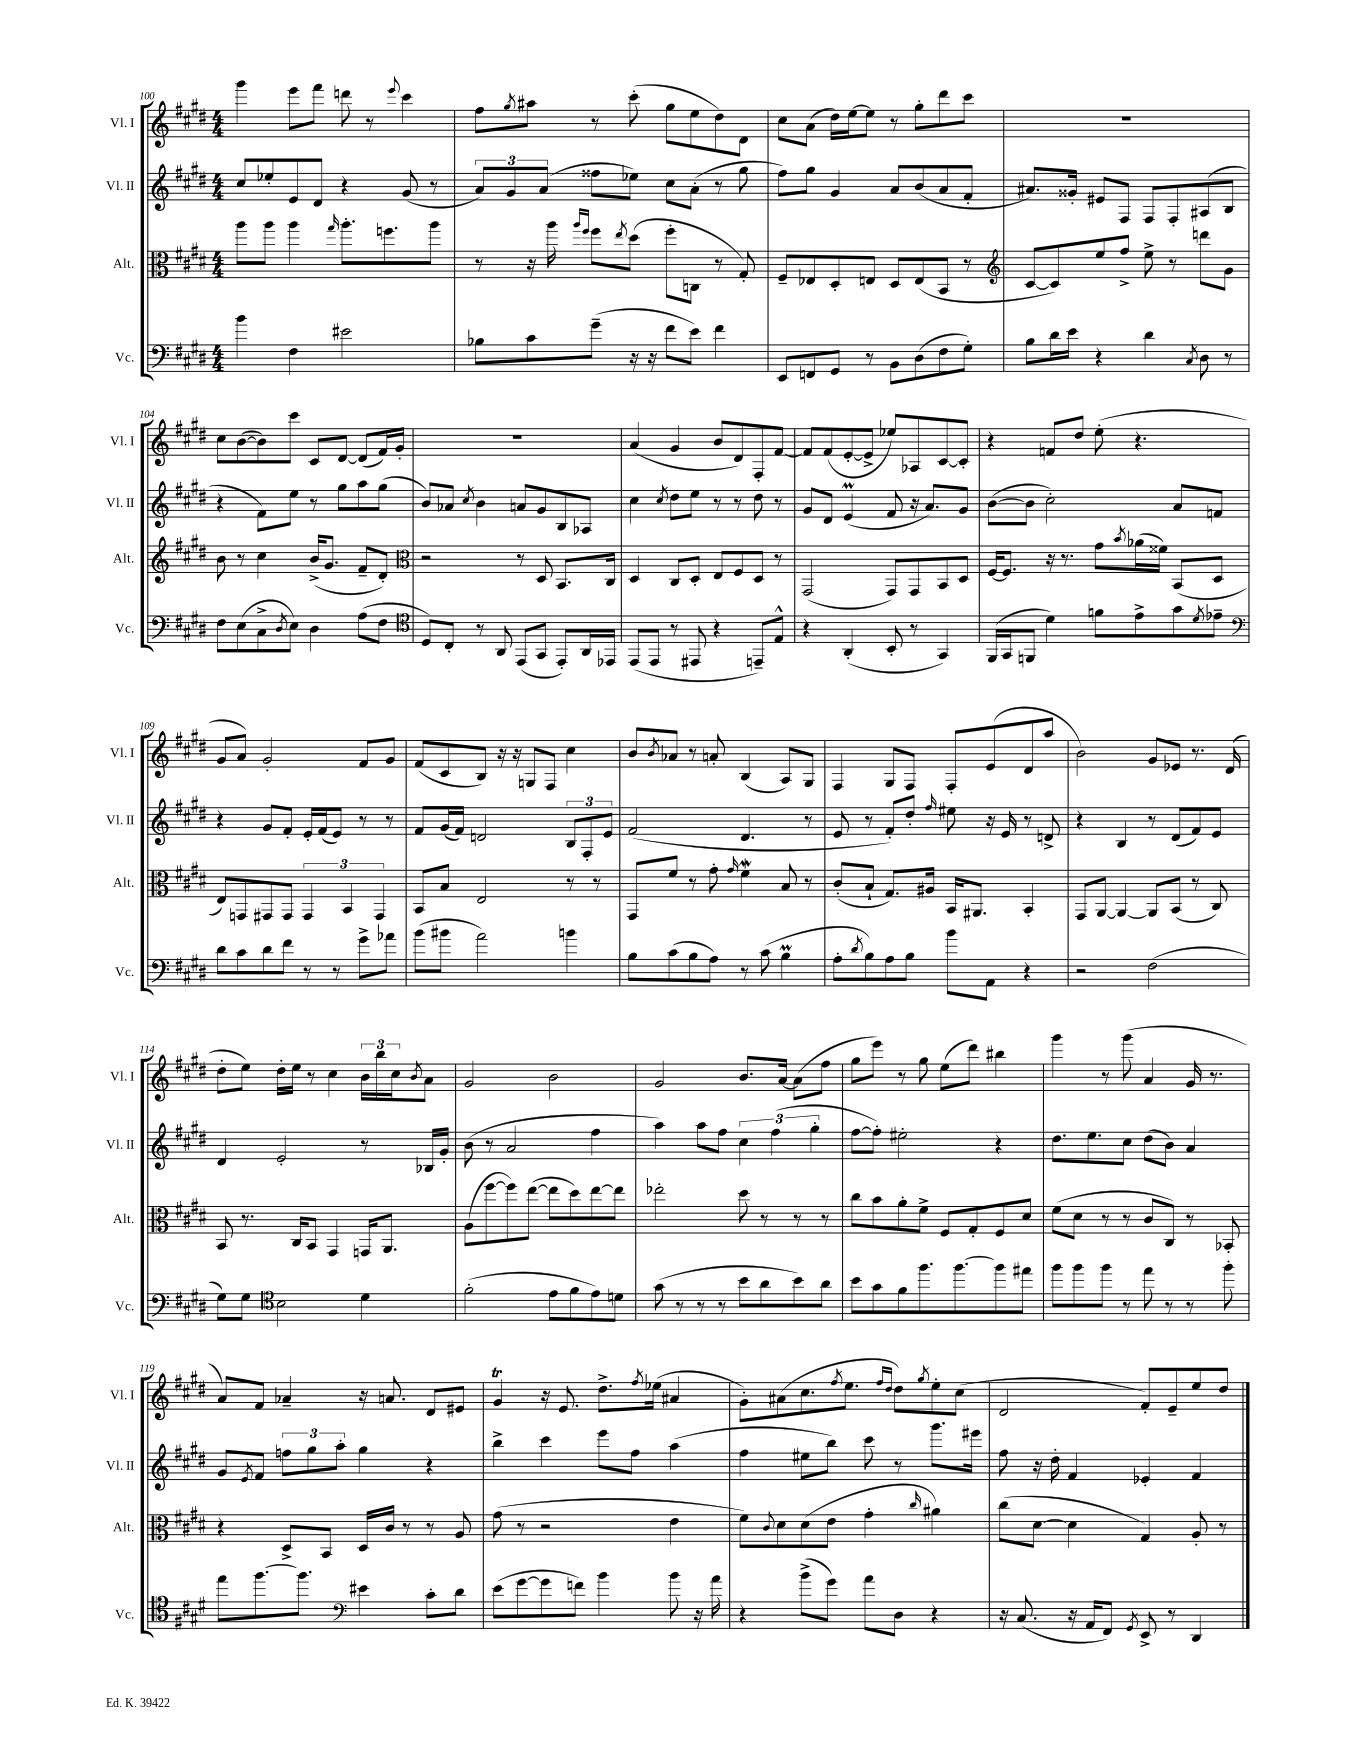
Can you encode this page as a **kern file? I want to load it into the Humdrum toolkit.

**kern	**kern	**kern	**kern
*staff4	*staff3	*staff2	*staff1
*clefF4	*clefC3	*clefG2	*clefG2
*k[f#c#g#d#]	*k[f#c#g#d#]	*k[f#c#g#d#]	*k[f#c#g#d#]
*M4/4	*M4/4	*M4/4	*M4/4
4b	8aa	8cc#	4ggg#
.	8aa	8ee-'	.
4F#	4aa	8e	8eee
.	.	8d#	8fff#
.	16qqgg#	.	.
2e#	8.aa'	4r	8ddd
.	.	.	8r
.	8.ff	.	.
.	.	.	8qqeee
.	.	(8g#	4ccc#
.	8aa	8r	.
=	=	=	=
8B-	8r	12a)	8ff#
.	.	12g#	.
.	.	.	8qgg#
8c#	16r	.	8aa#
.	.	(12a	.
.	16aa	.	.
.	16qqaa	.	.
.	16qqff#	.	.
(8g#~	8ff#	8ff##	8r
.	8qee	.	.
16r	(8dd#	8ee-)	(8ccc#'
16r	.	.	.
8f#	8ff#'	8cc#	8gg#
8e)	8C	(8a'	8ee
4f#	8r	8r	8dd#)
.	8G#')	8gg#	8d#
=	=	=	=
8EE	8F#~	8ff#)	8cc#
8FF	8E-	8gg#	(8a
8GG#	8D#'	4g#	16dd#)
.	.	.	[16ee
8r	8E	.	8ee]
8BB	8D#	8a	8r
(8D#	(8E	(8b	8gg#'
8F#	8BB	8a	8ddd#
8G#')	8r	8f#'	8ccc#
=	=	=	=
*	*clefG2	*	*
8B	[8c#	8.a#)	1r
16d#	8c#])	.	.
16e	.	16g##'	.
4r	8ee	8e#	.
.	8ff#^	8F#	.
4d#	8ee^	8F#	.
.	8r	8F#'	.
8qC#	.	.	.
8D#	8ddd	(8A#	.
8r	8g#	8B	.
=	=	=	=
8F#	8b	4r	8cc#
(8E	8r	.	([8b
8C#^	4cc#	8f#)	8b])
8qD#	.	.	.
8E)	.	8ee	8ccc#
4D#	(16b^	8r	8c#
.	8.g#	.	.
.	.	8gg#	[8d#
(8A	8f#~	8aa	(8d#]
8F#	8d#')	(8gg#	16f#)
.	.	.	16g#'
=	=	=	=
*clefC4	*clefC3	*	*
8D#)	2r	8b)	1r
8C#'	.	8a-	.
.	.	8qcc#	.
8r	.	4b	.
8AA	.	.	.
(8EE	8r	8a	.
8GG#	8D#	8g#	.
8EE')	8.BB	8B	.
16AA	.	8A-	.
16EE-	16C#	.	.
=	=	=	=
(8EE	4D#	4cc#	(4a
8EE	.	.	.
.	.	8qcc#	.
8r	8C#	8dd#	4g#
8EE#	8D#'	8ee	.
4r	8E	8r	8b
.	8F#	8r	8d#)
8EE~)	8D#	8dd#	8F#'
8E^^	8r	8r	[8f#
=	=	=	=
4r	(2GG#	8g#	8f#]
.	.	8d#	(8f#
(4AA'	.	(4e	[8e'
.	.	.	8e^]
8BB'	8GG#)	8f#	8ee-)
8r	8GG#	16r	8A-
.	.	8.a)	.
4GG#)	8BB	.	[8c#
.	8D#	8g#	8c#']
=	=	=	=
(16FF#	[16F#	([8b	4r
16GG#	8.F#]	.	.
8FF	.	8b]	.
4d#)	16r	2cc#')	8f
.	8.r	.	.
.	.	.	8dd#
8f	8g#	.	(8ee'
.	8qb	.	.
8e^	(16a-	.	4.r
.	16f##)	.	.
8g#	(8BB	8a	.
8qd#	.	.	.
8e-~	8D#	8f	.
=	=	=	=
*clefF4	*	*	*
8d#	8E)	4r	8g#
8c#	8GG	.	8a)
8d#	8GG#	8g#	2g#'
8f#	8GG#	8f#'	.
8r	6GG#	16e'	.
.	.	(16f#	.
8r	.	8e)	.
.	6BB	.	.
8g#^	.	8r	8f#
.	6GG#	.	.
8a-	.	8r	8g#
=	=	=	=
(8b	8BB	8f#	(8f#
8b#	8B	(16g#	8c#
.	.	16f#)	.
2a)	2E	2d	8B)
.	.	.	16r
.	.	.	16r
.	.	.	8G
.	.	.	8F#
4b	8r	12B	4cc#
.	.	12F#'	.
.	8r	.	.
.	.	12e	.
=	=	=	=
8B	8GG#	(2f#	8b
.	.	.	8qb
(8c#	8f#	.	8a-
8B	8r	.	8r
8A)	8g#'	.	8a'
.	16qqg#	.	.
8r	4f#	4.d#	(4B
(8c#	.	.	.
4B	8B	.	8A)
.	8r	8r	8G#
=	=	=	=
8A'	(8c#'	8e	4F#
8qd#	.	.	.
8B)	8B`	8r	.
8A	8.G#)	8f#')	8G#
8B	.	8dd#'	8F#
.	16A#	.	.
.	.	16qqff#	.
8b	16BB	8ee#	8F#'
.	8.AA#	.	.
8AA	.	16r	(8e
.	.	16e	.
4r	4BB'	8r	8d#
.	.	8d^	8aa
=	=	=	=
2r	8GG#	4r	2b)
.	[8AA	.	.
.	4AA_	4B	.
(2F#	8AA]	8r	8g#
.	(8BB	(8d#	8e-
.	8r	8f#)	8.r
.	8C#)	8e	.
.	.	.	(16d#
=	=	=	=
8G#)	8BB	4d#	8dd#'
8G#	8.r	.	8ee)
*clefC4	*	*	*
2B	.	2e'	16dd#'
.	16C#	.	16ee
.	8BB	.	8r
.	4GG#	.	4cc#
4d#	16GG	8r	24b
.	.	.	24bb
.	8.AA	.	.
.	.	.	24cc#
.	.	.	8qb
.	.	16B-	8a
.	.	16g#'	.
=	=	=	=
(2f#'	(8A	(8b	2g#
.	[8ff#	8r	.
.	8ff#])	2a	.
.	([8ee	.	.
8e	8ee]	.	2b
8f#	8dd#)	.	.
8e)	[8ee	4ff#	.
8d	8ee]	.	.
=	=	=	=
(8g#	2ee-'	4aa)	2g#
8r	.	.	.
8r	.	8aa	.
8r	.	8ff#	.
8b	8dd#	6cc#	8.b
8a	8r	.	.
.	.	(6ff#	.
.	.	.	[16a
8b)	8r	.	(8a]
.	.	6gg#'	.
8a	8r	.	8ff#
=	=	=	=
8b	8cc#	[8ff#	8gg#
8g#	8b	8ff#'])	8eee)
8f#	8a'	2ee#'	8r
8.ff#	8f#^	.	8gg#
.	8F#	.	(8ee
[8.ff#	.	.	.
.	8G#'	.	8ddd#)
8ff#]	8F#	4r	4bb#
8ee#	8d#	.	.
=	=	=	=
8ff#	(8f#	8.dd#	4ggg#
8ff#	8d#	.	.
.	.	8.ee	.
8ff#	8r	.	8r
8r	8r	8cc#	(8ggg#
8ee	8c#	(8dd#	4a
8r	8C#)	8b)	.
8r	8r	4a	16g#
.	.	.	8.r
8ff#'	8BB-'	.	.
=	=	=	=
8ee	4r	8g#	8a)
.	.	8qe	.
[8.ff#	.	8f#	8f#
.	8D#^	12ff	4a-~
8.ff#]	.	.	.
.	.	12gg#	.
.	8BB	.	.
.	.	12aa'	.
*clefF4	*	*	*
4e#	16D#	4gg#	16r
.	16c#	.	8.a
.	8r	.	.
8c#'	8r	4r	8d#
8d#	8A	.	8e#
=	=	=	=
(8e	(8g#	4bb^	4g#
[8g#	8r	.	.
8g#]	2r	4ccc#	16r
.	.	.	8.e
8f)	.	.	.
4b	.	8eee	8.dd#^
.	.	8ff#	.
.	.	.	8qff#
.	.	.	(16ee-
8b	4e	(4aa	4a#
16r	.	.	.
16a	.	.	.
=	=	=	=
4r	8f#)	4ff#	8g#')
.	8qqc#	.	.
.	8d#	.	(8a#
(8b^	(8d#	8ee#	8.cc#
8g#)	8e	8bb)	.
.	.	.	8qff#
.	.	.	8.ee
8a	4g#'	8ccc#	.
.	.	.	16qqff#
.	.	.	16qqdd#
8D#	.	8r	8dd#)
.	16qqcc#	.	8qgg#
4r	4a#)	8.ggg#	8ee'
.	.	.	(8cc#
.	.	16eee#	.
=	=	=	=
16r	(8cc#	8ff#	2d#
(8.C#	.	.	.
.	[8d#	16r	.
.	.	16dd#'	.
16r	4d#]	4f#	.
16AA	.	.	.
8FF#)	.	.	.
8qGG#	.	.	.
8EE^	4G#)	4e-'	8f#')
8r	.	.	8e~
4DD#	8A'	4f#	8ee
.	8r	.	8dd#
==	==	==	==
*-	*-	*-	*-
